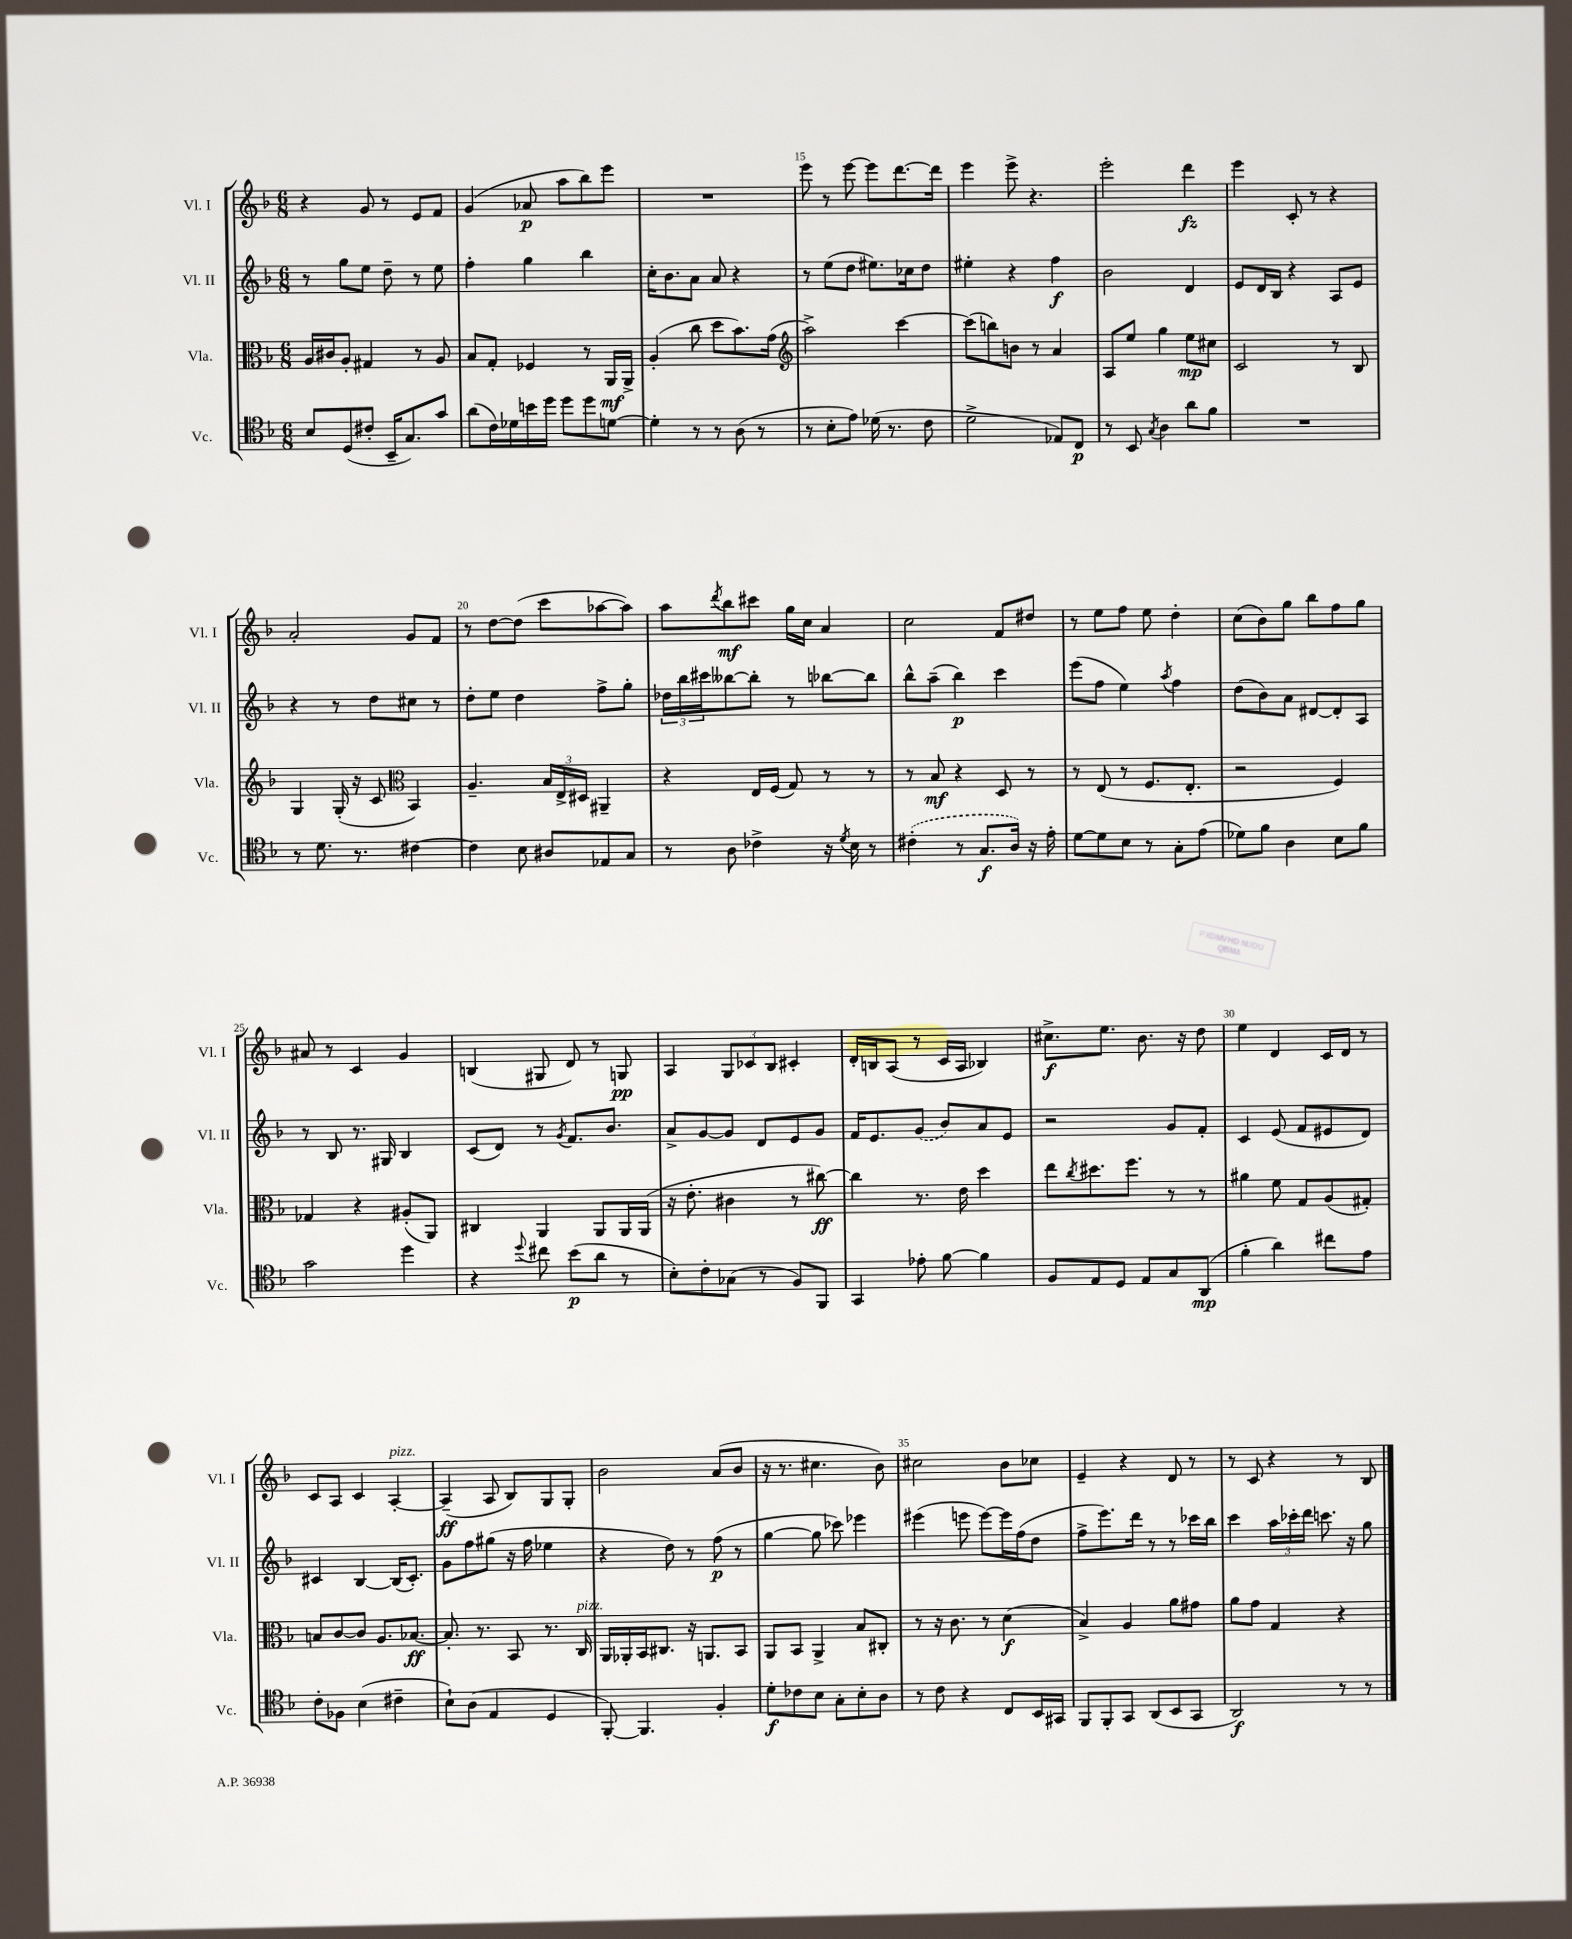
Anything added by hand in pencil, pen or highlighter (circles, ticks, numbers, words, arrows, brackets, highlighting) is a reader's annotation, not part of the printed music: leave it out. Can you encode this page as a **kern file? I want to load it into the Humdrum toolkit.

**kern	**dynam	**kern	**dynam	**kern	**dynam	**kern	**dynam
*part4	*part4	*part3	*part3	*part2	*part2	*part1	*part1
*staff4	*staff4	*staff3	*staff3	*staff2	*staff2	*staff1	*staff1
*I"Vc.	*	*I"Vla.	*	*I"Vl. II	*	*I"Vl. I	*
*I'Vc.	*	*I'Vla.	*	*I'Vl. II	*	*I'Vl. I	*
*clefC4	*	*clefC3	*	*clefG2	*	*clefG2	*
*k[b-]	*	*k[b-]	*	*k[b-]	*	*k[b-]	*
*M6/8	*	*M6/8	*	*M6/8	*	*M6/8	*
=12	=12	=12	=12	=12	=12	=12	=12
8B-/L	.	16A/LL	.	8r	.	4r	.
.	.	16c#X/J	.	.	.	.	.
(8D/	.	8A'/J	.	8gg\L	.	.	.
8c#X'/J	.	4G#X/	.	8ee\J	.	8g/	.
16BB-~/KL	.	.	.	8dd~\	.	8r	.
8.G/)	.	.	.	.	.	.	.
.	.	8r	.	8r	.	8e/L	.
8g/J	.	8A/	.	8ee\	.	8f/J	.
=13	=13	=13	=13	=13	=13	=13	=13
(8a\L	.	8B-/L	.	4ff'\	.	(4g/	.
16c\L)	.	8G'/J	.	.	.	.	.
16d-X\	.	.	.	.	.	.	.
16bn\	.	4F-X/	.	4gg\	.	8a-X/	p
16dd\JJ	.	.	.	.	.	.	.
8dd\L	.	.	.	.	.	8aa\L	.
8dd\	.	8r	.	4bb-\	.	8bb-\)	.
[8dn\J	.	16AA/LL	mf	.	.	8eee\J	.
.	.	16AA^/JJ	.	.	.	.	.
=14	=14	=14	=14	=14	=14	=14	=14
4d'\]	.	(4A'/	.	16cc'\KL	.	2.r	.
.	.	.	.	8.b-\	.	.	.
8r	.	8cc\	.	8a\J	.	.	.
8r	.	8dd\L	.	8a/	.	.	.
(8A\	.	8.b-\)	.	4r	.	.	.
8r	.	.	.	.	.	.	.
.	.	(16g\Jk	.	.	.	.	.
=15	=15	=15	=15	=15	=15	=15	=15
*	*	*clefG2	*	*	*	*	*
8r	.	2aa^\)	.	8r	.	8eee\	.
8B-'\L	.	.	.	(8ee\L	.	8r	.
8e\J)	.	.	.	8dd\J	.	[8eee\	.
(16d-X\	.	.	.	8.ee#X\L)	.	8eee\L]	.
8.r	.	.	.	.	.	.	.
.	.	[4ccc\	.	.	.	[8.ddd\	.
.	.	.	.	16cc-X\k	.	.	.
8c\	.	.	.	8dd\J	.	.	.
.	.	.	.	.	.	16ddd\Jk]	.
=16	=16	=16	=16	=16	=16	=16	=16
2d^\	.	(8ccc\L]	.	4ee#X'\	.	4eee\	.
.	.	8bbn\)	.	.	.	.	.
.	.	8bn\J	.	4r	.	8eee^\	.
.	.	8r	.	.	.	4.r	.
8E-X/L)	.	4a/	.	4ff\	f	.	.
8C/J	p	.	.	.	.	.	.
=17	=17	=17	=17	=17	=17	=17	=17
8r	.	8A/L	.	2b-\	.	2eee'\	.
8BB-/	.	8ee/J	.	.	.	.	.
8qG/	.	.	.	.	.	.	.
4A\	.	4gg\	.	.	.	.	.
8a\L	.	8ee\L	mp	4d/	.	4ddd\	fz
8f\J	.	8cc#X\J	.	.	.	.	.
=18	=18	=18	=18	=18	=18	=18	=18
2.r	.	2c/	.	8e/L	.	4eee\	.
.	.	.	.	16d/L	.	.	.
.	.	.	.	16B-/JJ	.	.	.
.	.	.	.	4r	.	8c'/	.
.	.	.	.	.	.	8r	.
.	.	8r	.	8A/L	.	4r	.
.	.	8B-/	.	8e/J	.	.	.
!!LO:LB:g=z
=19	=19	=19	=19	=19	=19	=19	=19
8r	.	4G/	.	4r	.	2a'/	.
8.d\	.	.	.	.	.	.	.
.	.	(16G'/	.	8r	.	.	.
8.r	.	16r	.	.	.	.	.
.	.	8c/	.	8dd\L	.	.	.
*	*	*clefC3	*	*	*	*	*
[4c#X\	.	4BB-/)	.	8cc#X\J	.	8g/L	.
.	.	.	.	8r	.	8f/J	.
=20	=20	=20	=20	=20	=20	=20	=20
4c#\]	.	4.A~/	.	8dd'\L	.	8r	.
.	.	.	.	8ee\J	.	[8dd\L	.
8B-\	.	.	.	4dd\	.	(8dd\J]	.
8A#X/L	.	24B-/LL	.	.	.	8ccc\L	.
.	.	24E^/	.	.	.	.	.
.	.	24D#X/JJ	.	.	.	.	.
8E-X/	.	4AA#X~/	.	8ff^\L	.	[8aa-X\	.
8G/J	.	.	.	8gg'\J	.	8aa-\J])	.
=21	=21	=21	=21	=21	=21	=21	=21
8r	.	4r	.	24dd-X\LL	.	8aa\L	.
.	.	.	.	24bb-\	.	.	.
.	.	.	.	24ccc#X\J	.	.	.
.	.	.	.	.	.	8qddd/	.
8A\	.	.	.	[8bb--X\	.	8bb-\	mf
4c-X^\	.	16E/LL	.	8bb--'\J]	.	8ccc#X\J	.
.	.	(16F/JJ	.	.	.	.	.
.	.	8G/)	.	8r	.	16gg\LL	.
.	.	.	.	.	.	16cc\JJ	.
16r	.	8r	.	[8bb-X\L	.	4a/	.
8qd/	.	.	.	.	.	.	.
16B-\	.	.	.	.	.	.	.
8r	.	8r	.	8bb-\J]	.	.	.
=22	=22	=22	=22	=22	=22	=22	=22
(4c#X'\	.	8r	.	8bb-^^\L	.	2cc\	.
.	.	8B-/	mf	(8aa~\J	.	.	.
8r	.	4r	.	4bb-\)	p	.	.
8.G/L	f	.	.	.	.	.	.
.	.	8D/	.	4ccc\	.	8f/L	.
16A/Jk)	.	.	.	.	.	.	.
16r	.	8r	.	.	.	8dd#X/J	.
16e'\	.	.	.	.	.	.	.
=23	=23	=23	=23	=23	=23	=23	=23
[8d\L	.	8r	.	(8eee\L	.	8r	.
8d\]	.	(8E/	.	8ff\J	.	8ee\L	.
8B-\J	.	8r	.	4ee\)	.	8ff\J	.
8r	.	8.F/L	.	.	.	8ee\	.
.	.	.	.	8qaa/	.	.	.
8G'\L	.	.	.	4ff\	.	4dd'\	.
.	.	8.E'/J	.	.	.	.	.
(8e\J	.	.	.	.	.	.	.
=24	=24	=24	=24	=24	=24	=24	=24
8d-X\L)	.	2r	.	(8dd\L	.	(8cc\L	.
8f\J	.	.	.	8b-\)	.	8b-\)	.
4A\	.	.	.	8a\J	.	8gg\J	.
.	.	.	.	[8d#X/L	.	8bb-\L	.
8B-\L	.	4F/)	.	8d#'/]	.	8ff\	.
8f\J	.	.	.	8A/J	.	8gg\J	.
!!LO:LB:g=z
=25	=25	=25	=25	=25	=25	=25	=25
2g\	.	4G-X/	.	8r	.	8a#X/	.
.	.	.	.	8B-/	.	8r	.
.	.	4r	.	8.r	.	4c/	.
.	.	.	.	16G#X/	.	.	.
4dd\	.	(8A#X'/L	.	4B-/	.	4g/	.
.	.	8AA/J)	.	.	.	.	.
=26	=26	=26	=26	=26	=26	=26	=26
4r	.	4C#X/	.	(8c/L	.	(4Bn/	.
.	.	.	.	8d/J)	.	.	.
8qqdd/	.	.	.	.	.	.	.
8cc#X\	.	4AA/	.	8r	.	8G#X/	.
.	.	.	.	8qg/	.	.	.
(8b-\L	p	.	.	8.f/L	.	8d/)	.
8a\J	.	8AA/L	.	.	.	8r	.
.	.	.	.	8.b-/J	.	.	.
8r	.	16AA/L	.	.	.	8Gn/	pp
.	.	(16AA/JJ	.	.	.	.	.
=27	=27	=27	=27	=27	=27	=27	=27
8B-'\L)	.	16r	.	8a^/L	.	4A/	.
.	.	8.e'\	.	.	.	.	.
8c'\	.	.	.	[8g/	.	.	.
(8G-X\J	.	4c#X\	.	8g/J]	.	12G/L	.
.	.	.	.	.	.	12c-X/	.
8r	.	.	.	8d/L	.	.	.
.	.	.	.	.	.	12B-/J	.
8F/L)	.	8r	.	8e/	.	4c#X'/	.
8FF/J	.	[8cc#X\)	ff	8g/J	.	.	.
=28	=28	=28	=28	=28	=28	=28	=28
4GG/	.	4cc#\]	.	16f/KL	.	16d'/LL	.
.	.	.	.	8.e/	.	16Bn/J	.
.	.	.	.	.	.	(8A/J	.
8e-X'\	.	8.r	.	(8g/J	.	8r	.
[8f\	.	.	.	8b-/L)	.	16c/LL	.
.	.	16e\	.	.	.	16A/JJ	.
4f\]	.	4dd\	.	8a/	.	4B-X/)	.
.	.	.	.	8e/J	.	.	.
=29	=29	=29	=29	=29	=29	=29	=29
8F/L	.	8ee\L	.	2r	.	8.cc#X^\L	f
.	.	8qcc/	.	.	.	.	.
8E/	.	8.dd#X\	.	.	.	.	.
.	.	.	.	.	.	8.ee\J	.
8D/J	.	.	.	.	.	.	.
.	.	8.ff\J	.	.	.	.	.
8E/L	.	.	.	.	.	8.b-\	.
8G/	.	8r	.	8g/L	.	.	.
.	.	.	.	.	.	16r	.
(8AA/J	mp	8r	.	8f'/J	.	8dd\	.
=30	=30	=30	=30	=30	=30	=30	=30
4f'\	.	4a#X\	.	4c/	.	4ee\	.
4a\)	.	8f\	.	(8e/	.	4d/	.
.	.	8G/L	.	8f/L	.	.	.
8cc#X\L	.	(8A/	.	8e#X/	.	16c/LL	.
.	.	.	.	.	.	16d/JJ	.
8e\J	.	8G#X'/J)	.	8d/J)	.	8r	.
!!LO:LB:g=z
=31	=31	=31	=31	=31	=31	=31	=31
8c'\L	.	8Bn/L	.	4c#X/	.	8c/L	.
8F-X\J	.	[8c/	.	.	.	8A/J	.
(4B-\	.	8c/J]	.	[4B-/	.	4c/	.
.	.	8.A/L	.	.	.	.	.
!	!	!	!	!	!	!LO:TX:a:i:t=pizz.	!
4c#X~\	.	.	.	(16B-/KL]	.	[4A'/	.
.	.	[8.B-X/J	ff	8.c#'/J)	.	.	.
=32	=32	=32	=32	=32	=32	=32	=32
8B-`\L)	.	8.B-'/]	.	8g\L	.	(4A~/]	ff
(8A\J	.	.	.	8ff\	.	.	.
.	.	8.r	.	.	.	.	.
4E/	.	.	.	(8gg#X\J	.	8A/	.
.	.	8BB-/	.	16r	.	8B-/L)	.
.	.	.	.	16ff\	.	.	.
4D/	.	8.r	.	4ee-X\	.	8G/	.
.	.	.	.	.	.	8G'/J	.
!	!	!LO:TX:a:i:t=pizz.	!	!	!	!	!
.	.	16C/	.	.	.	.	.
=33	=33	=33	=33	=33	=33	=33	=33
[8FF'/)	.	16AA/LL	.	4r	.	2b-\	.
.	.	16AA-X'/	.	.	.	.	.
4.FF/]	.	16BB-/J	.	.	.	.	.
.	.	8.C#X/J	.	.	.	.	.
.	.	.	.	8dd\)	.	.	.
.	.	16r	.	8r	.	.	.
.	.	8.AAn/L	.	.	.	.	.
4F'/	.	.	.	(8ff\	p	(8a/L	.
.	.	8BB-/J	.	8r	.	8b-/J	.
=34	=34	=34	=34	=34	=34	=34	=34
8d'\L	f	8AA/L	.	[4gg\	.	16r	.
.	.	.	.	.	.	8.r	.
8c-X\	.	8BB-/J	.	.	.	.	.
8B-\J	.	4AA^/	.	8gg\]	.	4.cc#X\	.
8G'\L	.	.	.	8ccc-X\)	.	.	.
8B-'\	.	8B-/L	.	4eee-X\	.	.	.
8A\J	.	8C#X'/J	.	.	.	8b-\)	.
=35	=35	=35	=35	=35	=35	=35	=35
8r	.	8r	.	(4eee#X\	.	2cc#X\	.
8c\	.	16r	.	.	.	.	.
.	.	8.c\	.	.	.	.	.
4r	.	.	.	8eeen\	.	.	.
.	.	8r	.	[8eee\L)	.	.	.
8C/L	.	(4d\	f	16eee\L]	.	8b-\L	.
.	.	.	.	(16ff\J	.	.	.
16BB-/L	.	.	.	8dd\J	.	8cc-X\J	.
16GG#X/JJ	.	.	.	.	.	.	.
=36	=36	=36	=36	=36	=36	=36	=36
8FF/L	.	4B-^/)	.	8ff^\L	.	4e~/	.
8FF'/	.	.	.	8.eee\)	.	.	.
8GG/J	.	4A/	.	.	.	4r	.
.	.	.	.	16ddd\Jk	.	.	.
(8AA/L	.	.	.	8r	.	.	.
8BB-/	.	8a\L	.	8r	.	8d/	.
8GG/J	.	8g#X\J	.	16ccc-X\LL	.	8r	.
.	.	.	.	16bb-\JJ	.	.	.
=37	=37	=37	=37	=37	=37	=37	=37
2AA/)	f	8a\L	.	4ccc\	.	8r	.
.	.	8g\J	.	.	.	8c/	.
.	.	4G/	.	24aa\LL	.	4r	.
.	.	.	.	24ccc-X'\	.	.	.
.	.	.	.	24ddd\JJ	.	.	.
.	.	.	.	8.cccn\	.	.	.
8r	.	4r	.	.	.	8r	.
.	.	.	.	16r	.	.	.
8r	.	.	.	8gg\	.	8B-/	.
==	==	==	==	==	==	==	==
*-	*-	*-	*-	*-	*-	*-	*-
